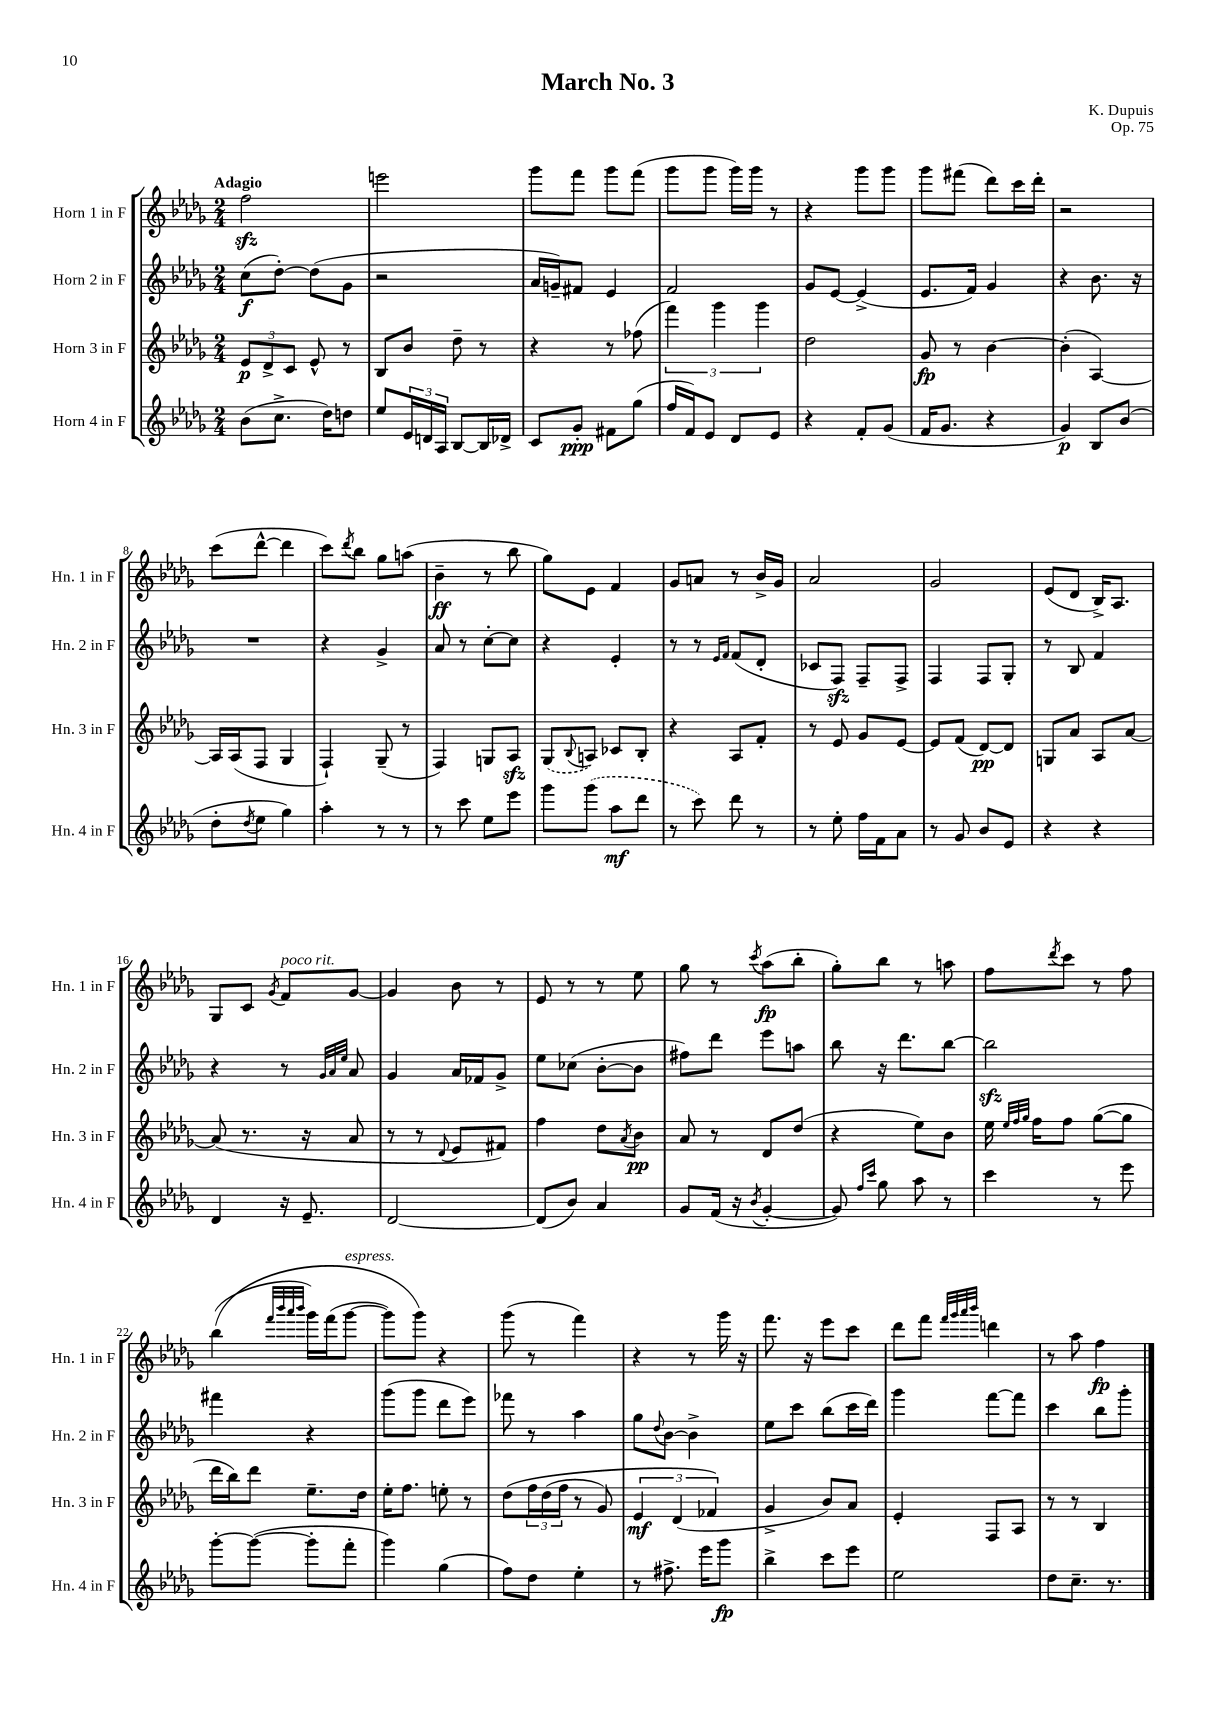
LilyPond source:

\header { title = "March No. 3" composer = "K. Dupuis" opus = "Op. 75" }
<<
\new StaffGroup <<
\new Staff = "s0" \with { instrumentName = "Horn 1 in F" shortInstrumentName = "Hn. 1 in F" } {
    \clef treble \key des \major \numericTimeSignature \time 2/4 \tempo "Adagio"
    f''2\sfz |
    e'''2 |
    ges'''8 f'''8 ges'''8 f'''8( |
    ges'''8 ges'''8 ges'''16) ges'''16 r8 |
    r4 ges'''8 ges'''8 |
    ges'''8 fis'''8( des'''8) c'''16 des'''16-. |
    r2 |
    c'''8( des'''8~-^ des'''4 |
    c'''8) \acciaccatura { des'''8 } bes''8 ges''8 a''8( |
    bes'4--\ff r8 bes''8 |
    ges''8) ees'8 f'4 |
    ges'8 a'8 r8 bes'16-> ges'16 |
    aes'2 |
    ges'2 |
    ees'8( des'8 bes16->) aes8. |
    ges8 c'8 \acciaccatura { ges'8 } f'8^\markup { \italic "poco rit." } ges'8~ |
    ges'4 bes'8 r8 |
    ees'8 r8 r8 ees''8 |
    ges''8 r8 \acciaccatura { c'''8 } aes''8\fp( bes''8-. |
    ges''8-.) bes''8 r8 a''8 |
    f''8 \acciaccatura { des'''8 } c'''8 r8 f''8 |
    bes''4(\( \grace { f'''32 bes'''32 aes'''32 bes'''32 } ges'''16) f'''16( ges'''8~^\markup { \italic "espress." } |
    ges'''8) ges'''8\) r4 |
    ges'''8( r8 f'''4) |
    r4 r8 ges'''16 r16 |
    f'''8. r16 ees'''8 c'''8 |
    des'''8 f'''8 \grace { f'''32 ges'''32 aes'''32 bes'''32 } d'''4 |
    r8 aes''8 f''4\fp \bar "|." |
}
\new Staff = "s1" \with { instrumentName = "Horn 2 in F" shortInstrumentName = "Hn. 2 in F" } {
    \clef treble \key des \major \numericTimeSignature \time 2/4
    c''8\f( des''8~-.) des''8( ges'8 |
    r2 |
    aes'16 g'16--) fis'8 ees'4 |
    f'2 |
    ges'8 ees'8~ ees'4->( |
    ees'8. f'16) ges'4 |
    r4 bes'8. r16 |
    R2 |
    r4 ges'4-> |
    aes'8 r8 c''8~-. c''8 |
    r4 ees'4-. |
    r8 r8 \grace { ees'16 f'16 } f'8( des'8-. |
    ces'8 f8\sfz) f8-- f8-> |
    f4 f8 ges8-. |
    r8 bes8 f'4 |
    r4 r8 \grace { ges'32 aes'32 ees''32 } aes'8 |
    ges'4 aes'16 fes'16 ges'8-> |
    ees''8 ces''8( bes'8~-. bes'8 |
    fis''8) des'''8 ees'''8 a''8 |
    bes''8 r16 des'''8. bes''8~ |
    bes''2\sfz |
    fis'''4 r4 |
    ges'''8( ges'''8 des'''8 ees'''8) |
    fes'''8 r8 aes''4 |
    ges''8 \appoggiatura { des''8 } bes'8~ bes'4-> |
    ees''8 c'''8 bes''8( c'''16 des'''16) |
    ges'''4 f'''8~ f'''8 |
    c'''4 bes''8 ges'''8-. \bar "|." |
}
\new Staff = "s2" \with { instrumentName = "Horn 3 in F" shortInstrumentName = "Hn. 3 in F" } {
    \clef treble \key des \major \numericTimeSignature \time 2/4
    \tuplet 3/2 { ees'8\p des'8-> c'8 } ees'8-^ r8 |
    bes8 bes'8 des''8-- r8 |
    r4 r8 fes''8( |
    \tuplet 3/2 { f'''4) ges'''4 ges'''4 } |
    des''2 |
    ges'8\fp r8 bes'4~ |
    bes'4-.( aes4~) |
    aes16 aes16( f8 ges4 |
    f4-!) ges8--( r8 |
    f4) g8 aes8\sfz |
    \once \slurDashed ges8( \appoggiatura { bes8 } a8) ces'8 bes8-. |
    r4 aes8 f'8-. |
    r8 ees'8 ges'8 ees'8~ |
    ees'8 f'8( des'8~\pp) des'8 |
    g8 aes'8 aes8 aes'8~ |
    aes'8( r8. r16 aes'8 |
    r8 r8 \appoggiatura { des'8 } ees'8 fis'8) |
    f''4 des''8 \acciaccatura { aes'8 } bes'8\pp |
    aes'8 r8 des'8 des''8( |
    r4 ees''8) bes'8 |
    ees''16 \grace { ees''32 f''32 ges''32 } f''16 f''8 ges''8~( ges''8 |
    des'''16 bes''16) des'''8 ees''8.-- des''16 |
    ees''16-. f''8. e''8-. r8 |
    des''8\( \tuplet 3/2 { f''16 des''16( f''16 } r8 ges'8) |
    \tuplet 3/2 { ees'4\mf des'4( fes'4\) } |
    ges'4-> bes'8) aes'8 |
    ees'4-. f8 aes8 |
    r8 r8 bes4 \bar "|." |
}
\new Staff = "s3" \with { instrumentName = "Horn 4 in F" shortInstrumentName = "Hn. 4 in F" } {
    \clef treble \key des \major \numericTimeSignature \time 2/4
    bes'8( c''8.-> des''16) d''8 |
    ees''8 \tuplet 3/2 { ees'16 d'16 aes16 } bes8~ bes16 des'16-> |
    c'8 ges'8-.\ppp fis'8 ges''8( |
    f''16 f'16) ees'8 des'8 ees'8 |
    r4 f'8-. ges'8( |
    f'16 ges'8. r4 |
    ges'4\p) bes8 bes'8( |
    des''8-. \acciaccatura { des''8 } ees''8 ges''4) |
    aes''4-. r8 r8 |
    r8 c'''8 ees''8 ees'''8 |
    ges'''8 \once \slurDashed ges'''8( aes''8\mf des'''8 |
    r8 c'''8) des'''8 r8 |
    r8 ees''8-. f''16 f'16 aes'8 |
    r8 ges'8 bes'8 ees'8 |
    r4 r4 |
    des'4 r16 ees'8.-- |
    des'2~ |
    des'8( bes'8) aes'4 |
    ges'8 f'16( r16 \acciaccatura { bes'8 } ges'4~-. |
    ges'8) \grace { f''16 c'''16 } ges''8 aes''8 r8 |
    c'''4 r8 ees'''8 |
    ges'''8~-. ges'''8~( ges'''8-. f'''8-. |
    ges'''4) ges''4( |
    f''8) des''8 ees''4-. |
    r8 fis''8.-> ees'''16 ges'''8\fp |
    bes''4-> c'''8 ees'''8 |
    ees''2 |
    des''8 c''8.-- r8. \bar "|." |
}
>>
>>
